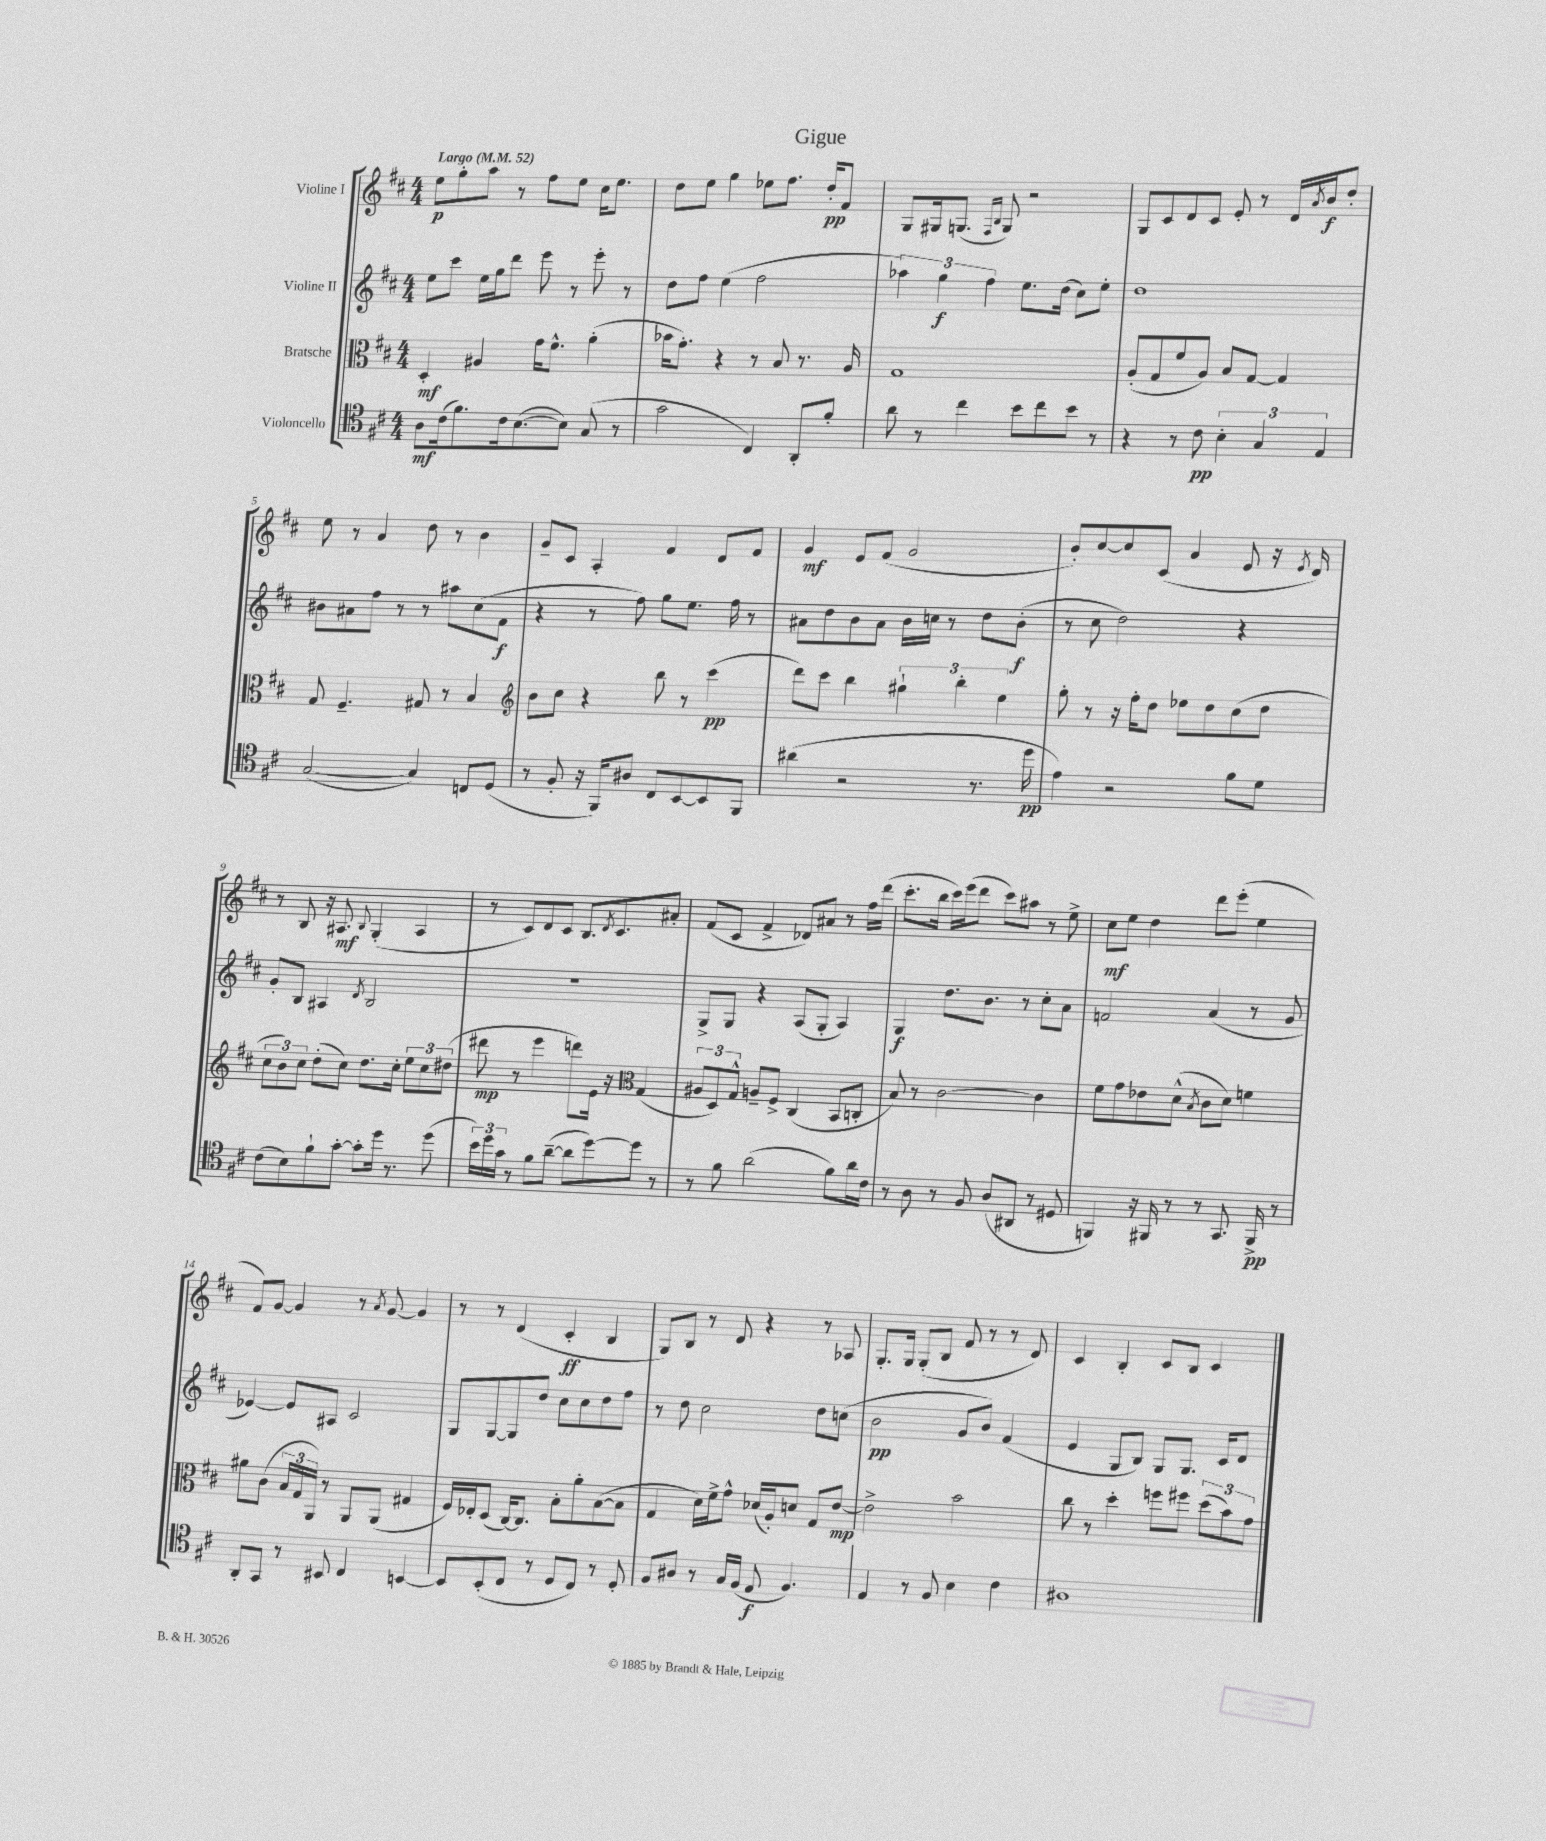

**kern	**dynam	**kern	**dynam	**kern	**dynam	**kern	**dynam
*part4	*part4	*part3	*part3	*part2	*part2	*part1	*part1
*staff4	*staff4	*staff3	*staff3	*staff2	*staff2	*staff1	*staff1
*I"Violoncello	*	*I"Bratsche	*	*I"Violine II	*	*I"Violine I	*
*clefC4	*	*clefC3	*	*clefG2	*	*clefG2	*
*k[f#c#]	*	*k[f#c#]	*	*k[f#c#]	*	*k[f#c#]	*
*M4/4	*	*M4/4	*	*M4/4	*	*M4/4	*
*MM52	*	*MM52	*	*MM52	*	*MM52	*
=1	=1	=1	=1	=1	=1	=1	=1
!	!	!	!	!	!	!LO:TX:a:B:t=Largo	!
8A\L	mf	4D'/	mf	8ee\L	.	8ee\L	p
(16c#\k	.	.	.	8ccc#\J	.	8gg'\	.
8.f#\)	.	.	.	.	.	.	.
.	.	4A#X/	.	16ee\LL	.	8aa\J	.
.	.	.	.	16gg\J	.	.	.
16c#\k	.	.	.	8ddd\J	.	8r	.
([8.B\	.	.	.	.	.	.	.
.	.	16g\KL	.	8eee\	.	8ff#\L	.
.	.	8.f#^^\J	.	.	.	.	.
8B\J])	.	.	.	8r	.	8ee\J	.
(8G/	.	(4a'\	.	8eee'\	.	16cc#\KL	.
.	.	.	.	.	.	8.ee\J	.
8r	.	.	.	8r	.	.	.
=2	=2	=2	=2	=2	=2	=2	=2
2g\	.	16b-X\KL	.	8dd\L	.	8dd\L	.
.	.	8.g'\J)	.	.	.	.	.
.	.	.	.	8ff#\J	.	8ee\J	.
.	.	4r	.	(4ee\	.	4gg\	.
4C#/)	.	8r	.	2ff#\	.	8ee-X\L	.
.	.	8B/	.	.	.	8.ff#\J	.
8AA'/L	.	8.r	.	.	.	.	.
.	.	.	.	.	.	16dd'/KL	pp
8f#'/J	.	.	.	.	.	8f#/J	.
.	.	16A/	.	.	.	.	.
=3	=3	=3	=3	=3	=3	=3	=3
8a\	.	1G	.	6aa-X\)	.	8G/L	.
8r	.	.	.	.	.	16G#X/k	.
.	.	.	.	6gg\	f	.	.
.	.	.	.	.	.	(8.Gn/J	.
4cc#\	.	.	.	.	.	.	.
.	.	.	.	6ff#\	.	.	.
.	.	.	.	.	.	16qqF#/LL	.
.	.	.	.	.	.	16qqB/JJ	.
.	.	.	.	.	.	8G/)	.
8b\L	.	.	.	8.ee\L	.	2r	.
8cc#\	.	.	.	.	.	.	.
.	.	.	.	(16dd\Jk	.	.	.
8b\J	.	.	.	8cc#\L)	.	.	.
8r	.	.	.	8ee'\J	.	.	.
=4	=4	=4	=4	=4	=4	=4	=4
4r	.	(8A'/L	.	1dd	.	8G/L	.
.	.	8G/	.	.	.	8c#/	.
8r	.	8f#/	.	.	.	8d/	.
8c#\	pp	8A/J)	.	.	.	8c#/J	.
6B'\	.	8B/L	.	.	.	8e'/	.
.	.	[8G/J	.	.	.	8r	.
6G/	.	.	.	.	.	.	.
.	.	4G/]	.	.	.	16d/LL	.
.	.	.	.	.	.	8qa/	.
.	.	.	.	.	.	16b/J	f
6E/	.	.	.	.	.	.	.
.	.	.	.	.	.	8dd'/J	.
!!LO:LB:g=z
=5	=5	=5	=5	=5	=5	=5	=5
([2G/	.	8G/	.	8b#X\L	.	8ee\	.
.	.	4.F#~/	.	8a#X\	.	8r	.
.	.	.	.	8ff#\J	.	4a/	.
.	.	.	.	8r	.	.	.
4G/])	.	8G#X/	.	8r	.	8dd\	.
.	.	8r	.	8aa#X\L	.	8r	.
8Cn/L	.	4B/	.	(8cc#\	.	4b\	.
(8D/J	.	.	.	8f#\J	f	.	.
=6	=6	=6	=6	=6	=6	=6	=6
*	*	*clefG2	*	*	*	*	*
8r	.	8b\L	.	4r	.	8g~/L	.
8F#'/	.	8cc#\J	.	.	.	8c#/J	.
16r	.	4r	.	8r	.	4A'/	.
16FF#/KL)	.	.	.	.	.	.	.
8A#X/J	.	.	.	8ff#\)	.	.	.
8C#/L	.	8bb\	.	8gg\L	.	4f#/	.
[8BB/	.	8r	.	8.ee\J	.	.	.
8BB/]	.	(4ccc#\	pp	.	.	8d/L	.
.	.	.	.	16ff#\	.	.	.
8FF#/J	.	.	.	8r	.	8f#/J	.
=7	=7	=7	=7	=7	=7	=7	=7
(4a#X\	.	8ddd\L)	.	8a#X\L	.	4g/	mf
.	.	8ccc#\J	.	8dd\	.	.	.
2r	.	4bb\	.	8b\	.	8e/L	.
.	.	.	.	8a#\J	.	(8f#/J	.
.	.	6gg#X`\	.	16b\LL	.	2g/	.
.	.	.	.	16ccn\JJ	.	.	.
.	.	.	.	8r	.	.	.
.	.	6bb'\	.	.	.	.	.
8.r	.	.	.	8dd\L	.	.	.
.	.	6ee\	.	.	.	.	.
.	.	.	.	(8b'\J	f	.	.
16dd\	pp	.	.	.	.	.	.
=8	=8	=8	=8	=8	=8	=8	=8
4e\)	.	8gg'\	.	8r	.	8b'/L)	.
.	.	8r	.	8cc#\	.	[8cc#/	.
2r	.	16r	.	2dd\)	.	8cc#/]	.
.	.	16ff#'\KL	.	.	.	.	.
.	.	8dd\J	.	.	.	(8c#/J	.
.	.	8ee-X\L	.	.	.	4a/	.
.	.	8dd\	.	.	.	.	.
8f#\L	.	(8cc#\	.	4r	.	8e/	.
8d\J	.	8dd\J	.	.	.	16r	.
.	.	.	.	.	.	8qe/	.
.	.	.	.	.	.	16d/)	.
!!LO:LB:g=z
=9	=9	=9	=9	=9	=9	=9	=9
(8c#\L	.	12cc#\L	.	8g'/L	.	8r	.
.	.	12b\)	.	.	.	.	.
8B\)	.	.	.	8B/J	.	8B/	.
.	.	12cc#\J	.	.	.	.	.
8f#`\	.	(8dd'\L	.	4A#X/	.	16r	.
.	.	.	.	.	.	8.A#X/	mf
[8g'\J	.	8cc#\J)	.	.	.	.	.
.	.	.	.	8qd/	.	8qqB/	.
8g'\L]	.	8.dd\L	.	2B/	.	(4G'/	.
16dd\Jk	.	.	.	.	.	.	.
8.r	.	16cc#'\Jk	.	.	.	.	.
.	.	12ee\L	.	.	.	4A#/	.
.	.	12cc#\	.	.	.	.	.
(8dd\	.	.	.	.	.	.	.
.	.	(12dd#X\J	.	.	.	.	.
=10	=10	=10	=10	=10	=10	=10	=10
24b\LL)	.	8ddd#X\	mp	1r	.	8r	.
24dd\	.	.	.	.	.	.	.
24g\JJ	.	.	.	.	.	.	.
8r	.	8r	.	.	.	8c#/L)	.
8f#\L	.	4eee\	.	.	.	8d/	.
([8a~\J	.	.	.	.	.	8c#/J	.
8a\L]	.	8dddn\L)	.	.	.	8.B/L	.
[8dd\)	.	16e\Jk	.	.	.	.	.
.	.	.	.	.	.	8qd/	.
.	.	16r	.	.	.	8.c#/	.
*	*	*clefC3	*	*	*	*	*
8dd\J]	.	(4G/	.	.	.	.	.
8r	.	.	.	.	.	8a#X'/J	.
=11	=11	=11	=11	=11	=11	=11	=11
8r	.	12A#X/L	.	8G^/L	.	(8f#/L	.
.	.	12D/)	.	.	.	.	.
8f#\	.	.	.	8G/J	.	8c#/J	.
.	.	12G^^/J	.	.	.	.	.
(2a\	.	8An~/L	.	4r	.	4f#^/	.
.	.	8F#^/J	.	.	.	.	.
.	.	(4C#/	.	(8A/L	.	8d-X/L)	.
.	.	.	.	8G'/J	.	8a#X/J	.
8f#\L)	.	8BB/L	.	4A/)	.	8r	.
16a\L	.	8Cn'/J	.	.	.	16ff#\LL	.
16c#\JJ	.	.	.	.	.	(16ddd\JJ	.
=12	=12	=12	=12	=12	=12	=12	=12
8r	.	8B/)	.	4G/	f	8.ccc#'\L	.
8A\	.	8r	.	.	.	.	.
.	.	.	.	.	.	16bb\Jk	.
8r	.	[2c#\	.	8.dd\L	.	16ccc#\LL)	.
.	.	.	.	.	.	(16eee\J	.
8F#/	.	.	.	.	.	8ddd\J	.
.	.	.	.	8.b\J	.	.	.
(8A/L	.	.	.	.	.	8ccc#\L)	.
8AA#X/J	.	.	.	8r	.	8aa#X\J	.
8r	.	4c#\]	.	8cc#'\L	.	8r	.
8D#X/	.	.	.	8a\J	.	8ee^\	.
=13	=13	=13	=13	=13	=13	=13	=13
4FFn/)	.	8f#\L	.	2fn/	.	8cc#\L	mf
.	.	8g\	.	.	.	8ee\J	.
16r	.	8e-X\	.	.	.	4dd\	.
16FF#X/	.	.	.	.	.	.	.
8r	.	(8d^^\J	.	.	.	.	.
.	.	8qB/	.	.	.	.	.
8r	.	8c#\L	.	(4a/	.	8ddd\L	.
8.GG/	.	8d\J)	.	.	.	(8eee'\J	.
.	.	4fn\	.	8r	.	4ee\	.
16FF#^/	pp	.	.	.	.	.	.
8r	.	.	.	8g/	.	.	.
!!LO:LB:g=z
=14	=14	=14	=14	=14	=14	=14	=14
8AA'/L	.	8a#X\L	.	[4e-X/)	.	8f#/L)	.
8GG/J	.	(8c#\J	.	.	.	[8g/J	.
8r	.	24B/LL	.	8e-/L]	.	4g/]	.
.	.	24G/	.	.	.	.	.
.	.	24AA/JJ)	.	.	.	.	.
8BB#X/	.	8r	.	8A#X/J	.	.	.
4C#/	.	8AA/L	.	2c#/	.	8r	.
.	.	.	.	.	.	8qa/	.
.	.	(8AA/J	.	.	.	[8g/	.
[4BBn/	.	4G#X/	.	.	.	4g/]	.
=15	=15	=15	=15	=15	=15	=15	=15
8BB/L]	.	16F#/LL)	.	8G/L	.	8r	.
.	.	16E-X'/J	.	.	.	.	.
(8BB'/	.	(8D/J	.	[8G/	.	8r	.
8C#/J	.	[16C#/KL)	.	8G/]	.	(4d/	.
.	.	8.C#/J]	.	.	.	.	.
8r	.	.	.	8dd/J	.	.	.
8D/L	.	8B'\L	.	8cc#\L	.	4c#'/	ff
8C#/J)	.	8a'\	.	8cc#\	.	.	.
8r	.	([8B\	.	8dd\	.	4B/	.
8D'/	.	8B\J]	.	8ff#\J	.	.	.
=16	=16	=16	=16	=16	=16	=16	=16
8F#/L	.	4G/	.	8r	.	8G/L)	.
8A#X/J	.	.	.	8dd\	.	8B/J	.
8r	.	16d\LL)	.	2cc#\	.	8r	.
.	.	16f#^\J	.	.	.	.	.
16G/LL	.	8g^^\J	.	.	.	8d/	.
(16F#/JJ	.	.	.	.	.	.	.
8E/	f	(16d-X/LL	.	.	.	4r	.
.	.	16A'/J)	.	.	.	.	.
4.F#/)	.	8dn/J	.	.	.	.	.
.	.	8G/L	.	8dd\L	.	8r	.
.	.	[8e/J	mp	(8ccn\J	.	8A-X/	.
=17	=17	=17	=17	=17	=17	=17	=17
4E/	.	2e^\]	.	2b\	pp	8.G'/L	.
.	.	.	.	.	.	16G/Jk	.
8r	.	.	.	.	.	(8G'/L	.
8F#/	.	.	.	.	.	8B/J	.
4B\	.	2b\	.	8g/L	.	8f#/	.
.	.	.	.	8b/J)	.	8r	.
4c#\	.	.	.	(4f#/	.	8r	.
.	.	.	.	.	.	8d/)	.
=18	=18	=18	=18	=18	=18	=18	=18
1A#X	.	8cc#\	.	4e/	.	4c#/	.
.	.	8r	.	.	.	.	.
.	.	4dd'\	.	8G/L	.	4B'/	.
.	.	.	.	8B/J)	.	.	.
.	.	8ffn\L	.	8G/L	.	8c#/L	.
.	.	8ff#X\J	.	8.G/J	.	8B/J	.
.	.	(12dd\L	.	.	.	4c#/	.
.	.	.	.	16c#/KL	.	.	.
.	.	12b\)	.	.	.	.	.
.	.	.	.	8d/J	.	.	.
.	.	12g\J	.	.	.	.	.
==	==	==	==	==	==	==	==
*-	*-	*-	*-	*-	*-	*-	*-
